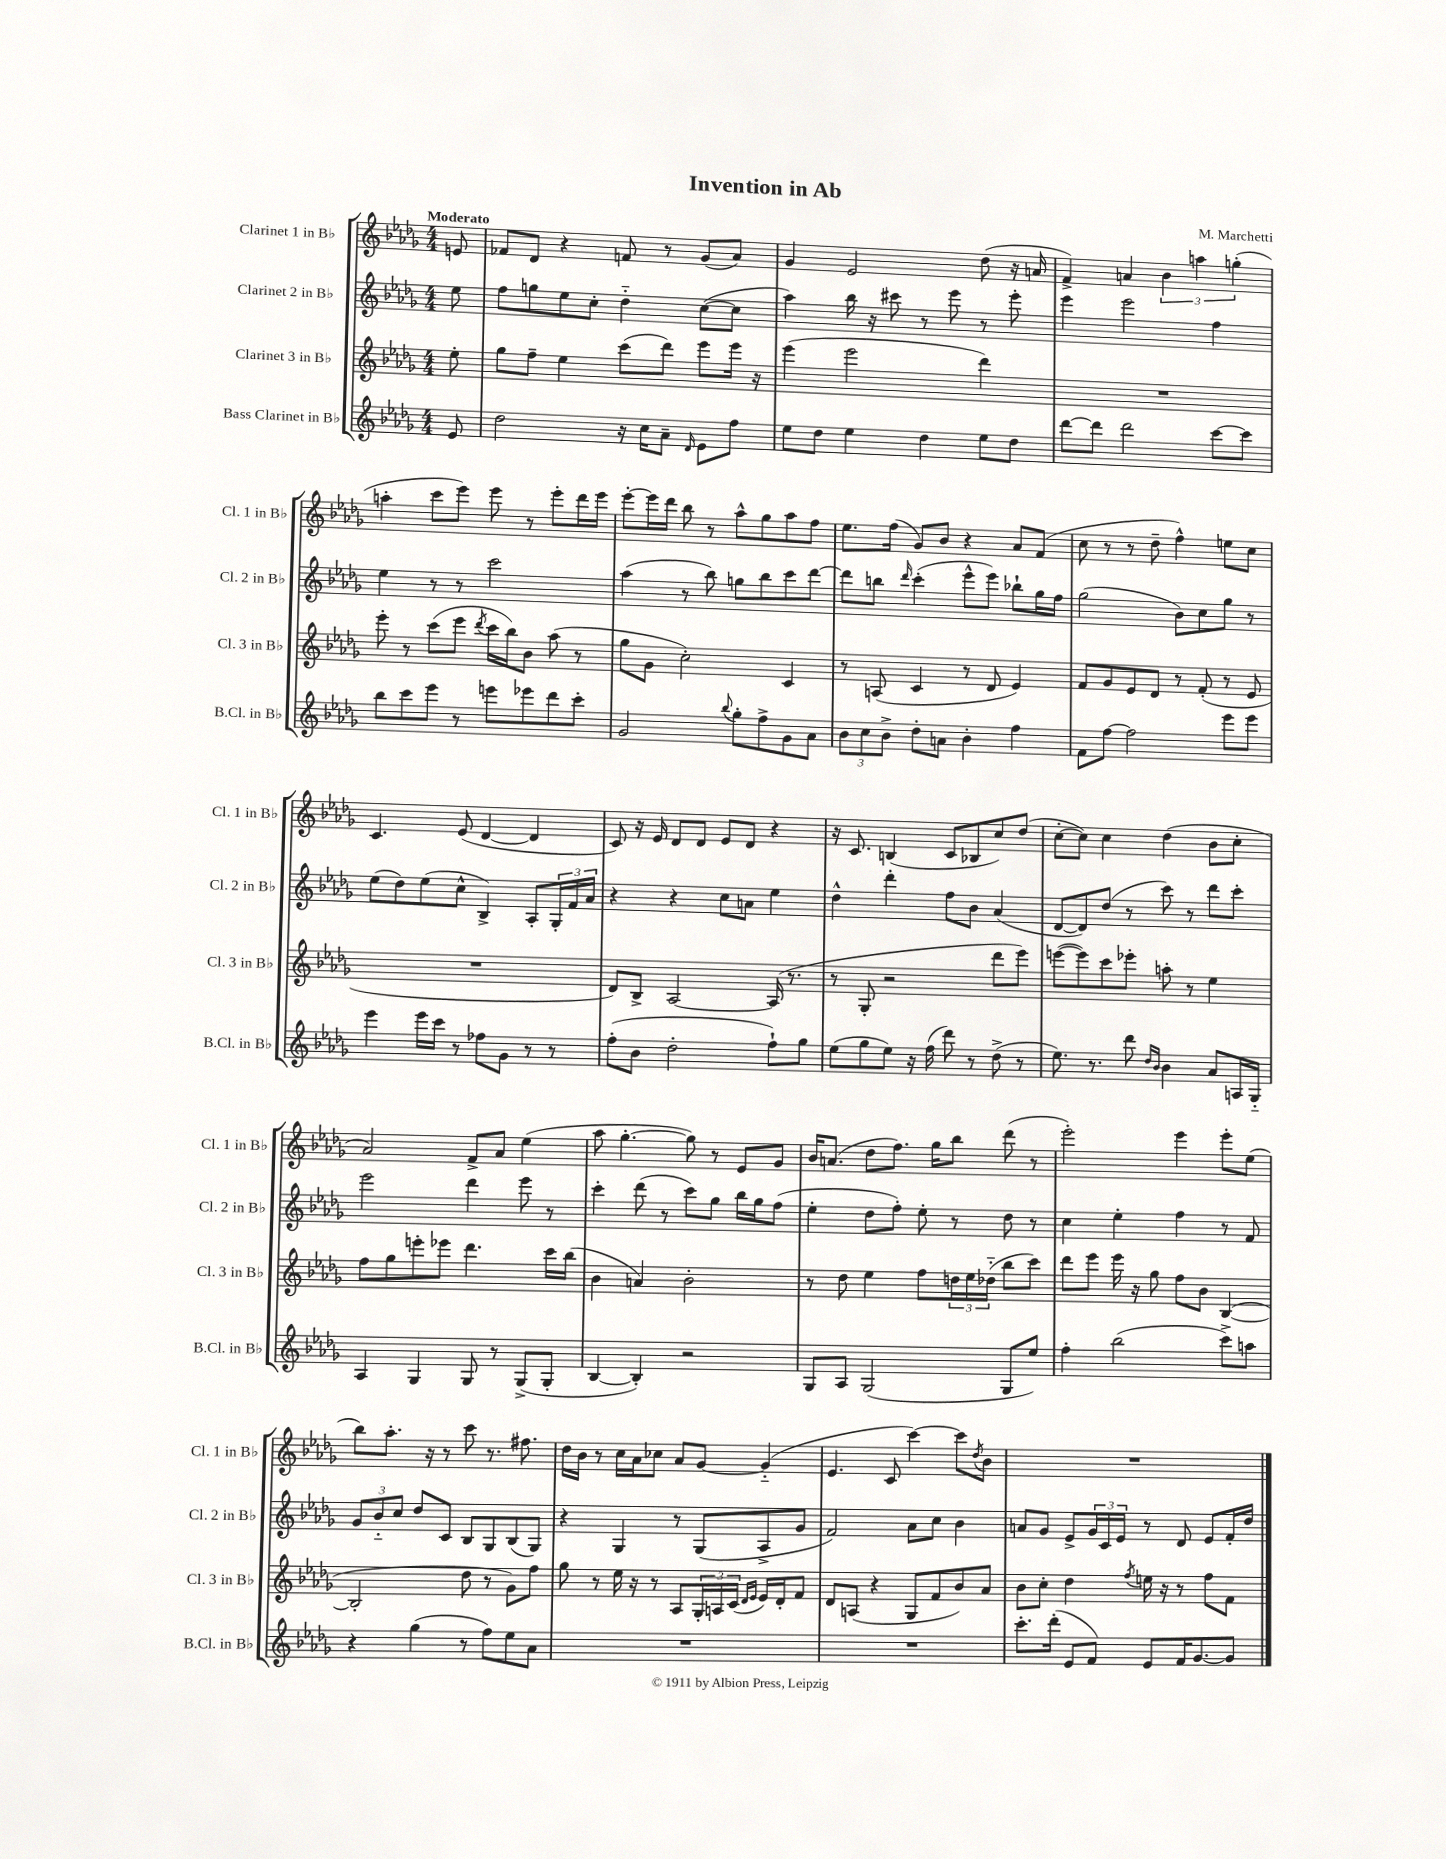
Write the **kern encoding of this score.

**kern	**kern	**kern	**kern
*staff4	*staff3	*staff2	*staff1
*clefG2	*clefG2	*clefG2	*clefG2
*k[b-e-a-d-g-]	*k[b-e-a-d-g-]	*k[b-e-a-d-g-]	*k[b-e-a-d-g-]
*M4/4	*M4/4	*M4/4	*M4/4
8e-	8ee-'	8ee-	8e
=	=	=	=
2dd-	8gg-	8ff	8f-
.	8ff~	8gg	8d-
.	4ee-	8ee-	4r
.	.	8cc'	.
16r	(8ccc	4dd-'~	8f
16cc	.	.	.
8a-~	8ddd-)	.	8r
16qqd-	.	.	.
8e-	8eee-	([8cc	(8g-
8ff	16eee-	8cc]	8a-)
.	16r	.	.
=	=	=	=
8ee-	(4eee-	4aa-)	4g-
8dd-	.	.	.
4ee-	2eee-	16bb-	2e-
.	.	16r	.
.	.	8ccc#	.
4dd-	.	8r	.
.	.	8eee-	.
8ee-	4ddd-)	8r	(8dd-
8dd-	.	8eee-'	16r
.	.	.	16a
=	=	=	=
[8ddd-	1r	4eee-	4f^)
8ddd-]	.	.	.
2ddd-	.	2eee-	4a
.	.	.	6b-
.	.	.	6aa
[8ccc	.	4ff	.
.	.	.	(6gg'
8ccc]	.	.	.
=	=	=	=
8bb-	8eee-'	4ee-	4aa'
8ccc	8r	.	.
8eee-	(8ccc	8r	8ccc
8r	8eee-	8r	8eee-)
.	8qddd-	.	.
8eee	16ccc	2ccc	8eee-
.	16bb-)	.	.
8eee-	8b-	.	8r
8ddd-	(8aa-	.	8eee-'
8ccc'	8r	.	16ddd-
.	.	.	16eee-
=	=	=	=
2g-	8gg-	(4aa-	[8eee-'
.	8g-	.	16eee-]
.	.	.	16ddd-
.	2cc')	8r	8bb-
.	.	8bb-)	8r
8qqbb-	.	.	.
8gg-'	.	8gg	8aa-^^
8ff^	.	8bb-	8gg-
8g-	4c	8ccc	8aa-
8a-	.	[8ddd-	8ff
=	=	=	=
12b-	8r	8ddd-]	8.ee-
12cc	.	.	.
.	(8A	8bb	.
12b-^	.	.	.
.	.	.	(16ff
.	.	16qqddd-	.
8dd-'	4c	(4ccc'	8g-)
8a	.	.	8b-
4b-'	8r	8eee-^^	4r
.	8d-	8eee-)	.
4ff	4e-)	8bb-`	8a-
.	.	16gg-	(8f
.	.	16ff	.
=	=	=	=
8f	8f	(2gg-	8cc
[8ff	8g-	.	8r
2ff]	8e-	.	8r
.	8d-	.	8dd-~
.	8r	8b-)	4ff^^)
.	(8f'	8cc	.
8eee-	8r	8gg-	8ee
8eee-	8e-	8r	8cc
=	=	=	=
4eee-	1r	(8ee-	4.c
.	.	8dd-)	.
16eee-	.	(8ee-	.
16ccc	.	.	.
8r	.	8cc^^	(8e-
8ff-	.	4B-^)	[4d-
8g-	.	.	.
8r	.	8A-'	4d-]
8r	.	24G-'	.
.	.	24f	.
.	.	24a-	.
=	=	=	=
(8ff'	8d-)	4r	8c)
8b-	8B-^	.	16r
.	.	.	16e-
2dd-'	[2A-	4r	8d-
.	.	.	8d-
.	.	8cc	8e-
.	.	8a	8d-
8ff`)	(16A-]	4ee-	4r
.	8.r	.	.
8gg-	.	.	.
=	=	=	=
(8ee-	8r	4dd-^^	16r
.	.	.	8.c
8gg-	8G-'	.	.
8ee-)	2r	4ddd-'	(4B
16r	.	.	.
(16ff	.	.	.
8ddd-)	.	8ff	8c
8r	.	8b-	8B-
(8dd-^	8ddd-	(4a-	8cc)
8r	8eee-)	.	(8dd-
=	=	=	=
8.ee-)	([8eee	[8d-	[8cc'
.	8eee])	8d-])	8cc])
8.r	.	.	.
.	8ccc	(8dd-	4cc
8ddd-	8eee-'	8r	.
16qqdd-	.	.	.
16qqb-	.	.	.
4b-	8aa'	8ccc)	(4dd-
.	8r	8r	.
8a-	4ee-	8ddd-	8b-
16A	.	8ccc'	8cc'
16G-'~	.	.	.
=	=	=	=
4A-	8ff	2eee-	2a-)
.	8gg-	.	.
4G-	8eee'	.	.
.	8eee-	.	.
8G-	4.ddd-	4ddd-	8f^
8r	.	.	8a-
(8G-^	.	8eee-	(4ee-
8G-'	16ccc	8r	.
.	(16bb-	.	.
=	=	=	=
[4B-	4b-	4ccc'	8aa-
.	.	.	[4.gg-'
4B-'])	4a)	(8ddd-	.
.	.	8r	.
2r	2b-'	8ccc)	8gg-])
.	.	8gg-	8r
.	.	16bb-	8e-
.	.	16gg-	.
.	.	(8ff	8g-
=	=	=	=
8G-	8r	4ee-'	16b-
.	.	.	(8.a
8A-	8dd-	.	.
(2G-	4ee-	8dd-	8dd-
.	.	8ff')	8.ff)
.	8ff	8ee-'	.
.	.	.	16gg-
.	24dd	8r	8bb-
.	24ee-	.	.
.	(24dd-'~	.	.
8G-	8bb-	8dd-	(8ddd-
8ee-)	8ccc)	8r	8r
=	=	=	=
4ff'	8ddd-	4cc	2eee-')
.	8eee-	.	.
(2bb-	16eee-	4ee-'	.
.	16r	.	.
.	8gg-	.	.
.	8ff	4ff	4eee-
.	8b-	.	.
8ccc^)	([4B-	8r	8eee-'
8aa	.	8f	(8ee-
=	=	=	=
4r	2B-']	12g-	8bb-)
.	.	12b-'~	.
.	.	.	8.aa-'
.	.	12cc	.
(4gg-	.	8dd-	.
.	.	.	16r
.	.	8c	8r
8r	8dd-	8B-	8ccc
8ff)	8r	8G-	8.r
8ee-	8g-)	(8B-	.
.	.	.	8.ff#
8a-	8ff	8G-)	.
=	=	=	=
1r	8gg-	4r	16dd-
.	.	.	16b-
.	8r	.	8r
.	16ee-	4G-	16cc
.	16r	.	16a-
.	8r	.	8cc-
.	8A-	8r	8a-
.	24G-'	(8G-	[8g-
.	24A	.	.
.	(24c	.	.
.	16qqd-	.	.
.	16qqe-	.	.
.	16e-)	8A-^	(4g-'~]
.	16d-'	.	.
.	8f	8g-	.
=	=	=	=
1r	8d-	2f)	4.e-
.	(8A	.	.
.	4r	.	.
.	.	.	8c
.	8G-	8a-	[4ccc)
.	8f	8cc	.
.	8b-)	4b-	8ccc]
.	.	.	8qdd-
.	8a-	.	8b-
=	=	=	=
8.ccc'	8b-	8a	1r
.	8cc'	8g-	.
(16ddd-'	.	.	.
8e-	4dd-	8e-^	.
8f)	.	24g-	.
.	.	24c	.
.	.	24e-	.
.	8qff	.	.
8e-	16ee	8r	.
.	16r	.	.
16f	8r	8d-	.
[8.g-	.	.	.
.	8ff	8e-	.
8g-]	8f	16f'	.
.	.	16dd-	.
==	==	==	==
*-	*-	*-	*-
